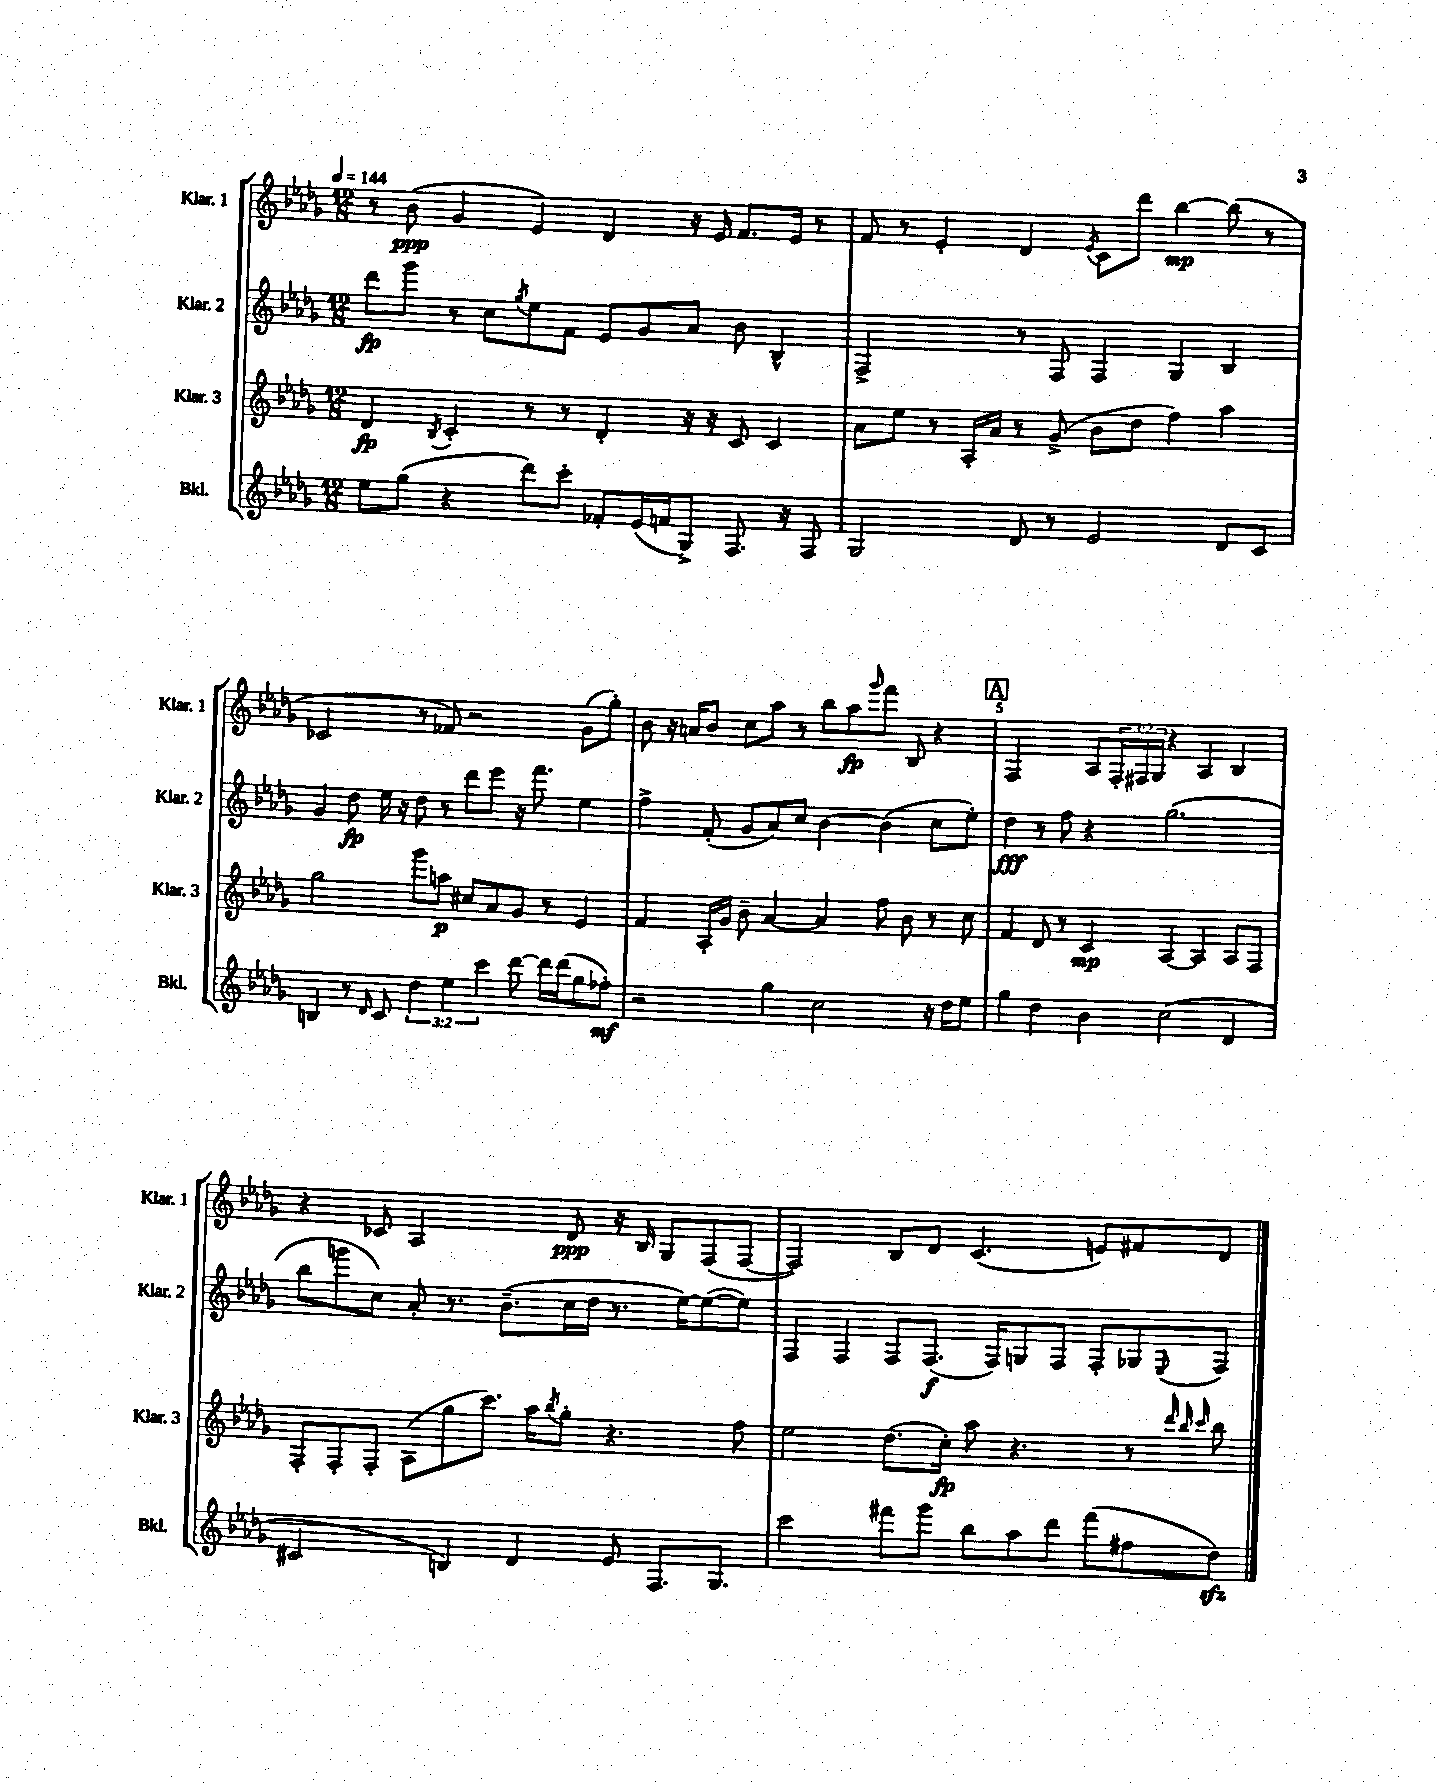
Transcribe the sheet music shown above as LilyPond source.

<<
\new StaffGroup <<
\new Staff = "s0" \with { instrumentName = "Klar. 1" shortInstrumentName = "Klar. 1" } {
    \clef treble \key des \major \numericTimeSignature \time 12/8 \override Staff.TupletNumber.text = #tuplet-number::calc-fraction-text \tempo 4 = 144
    r8 bes'8\ppp( ges'4 ees'4) des'4 r16 ees'16 f'8. ees'16 r8 |
    f'8 r8 ees'4-. des'4 \acciaccatura { ees'8 } c'8 des'''8 bes''4~\mp bes''8( r8 |
    ces'2 r8 fes'8) r2 ges'8( ges''8-.) |
    bes'8 r16 a'16 bes'8 c''8 aes''8 r8 bes''8 aes''8\fp \grace { ges'''16 } f'''8 bes8 r4 |
    \mark \markup { \box "A" } f2 aes8 \tuplet 3/2 { f16-. fis16 ges16 } r4 aes4 bes4 |
    r4 ces'8 aes2 des'8\ppp r16 bes16 ges8 f8( f8~ |
    f2) bes8 des'8 c'4.( e'8) fis'8 des'8 \bar "|." |
}
\new Staff = "s1" \with { instrumentName = "Klar. 2" shortInstrumentName = "Klar. 2" } {
    \clef treble \key des \major \numericTimeSignature \time 12/8
    des'''8\fp ges'''8 r8 c''8 \acciaccatura { ges''8 } ees''8 f'8 ees'8 ges'8 aes'8 bes'8 bes4-^ |
    f2-> r8 f8 f4 ges4 bes4 |
    ges'4 des''8\fp ees''16 r16 des''8 r8 des'''8 ees'''8 r16 f'''8. ees''4 |
    f''4-> f'8-.( ges'8 aes'8) c''8 bes'4~ bes'4( c''8 ees''8-.) |
    \mark \markup { \box "A" } des''4\fff r8 f''8 r4 ges''2.( |
    bes''8 g'''8 c''8) aes'8-. r8. bes'8.--( c''16 des''16 r8. ees''16~) ees''8~( ees''8) |
    f4 f4 f8 f8.\f( f16) g8 f8 f8-. ges8 \appoggiatura { ees8 } f8 \bar "|." |
}
\new Staff = "s2" \with { instrumentName = "Klar. 3" shortInstrumentName = "Klar. 3" } {
    \clef treble \key des \major \numericTimeSignature \time 12/8
    des'4\fp \acciaccatura { bes8 } c'4-. r8 r8 des'4-. r16 r16 c'8 c'4 |
    aes'8 ees''8 r8 aes16-. aes'16 r8 ges'8->( bes'8 des''8 f''4) aes''4 |
    ges''2 ges'''8 a''8\p cis''8 aes'8 ges'8 r8 ees'4 |
    f'4 aes16-. ges'16 bes'8-- aes'4~ aes'4 f''8 bes'8 r8 c''8 |
    \mark \markup { \box "A" } f'4 des'8 r8 c'4\mp aes4~ aes4 aes8 f8 |
    f8-. f8-. f8-. aes8( ges''8 c'''8.) aes''16 \acciaccatura { bes''8 } ges''8-. r4. f''8 |
    ees''2 des''8.( c''16-.\fp) aes''8 r4. r8 \grace { des'''32 bes''32 c'''32 } bes''8 \bar "|." |
}
\new Staff = "s3" \with { instrumentName = "Bkl." shortInstrumentName = "Bkl." } {
    \clef treble \key des \major \numericTimeSignature \time 12/8 \override Staff.TupletNumber.text = #tuplet-number::calc-fraction-text
    ees''8 ges''8( r4 des'''8) c'''8-. fes'8-. ees'16( f'16 ges8->) f8. r16 f8 |
    ges2 des'8 r8 ees'2 des'8 c'8 |
    b4 r8 \grace { des'16 } c'8 \tuplet 3/2 { des''4 ees''4 c'''4 } des'''8~ des'''16 des'''16( ges''8 fes''8-.\mf) |
    r2 ges''4 c''2 r16 des''16 ees''8 |
    \mark \markup { \box "A" } ges''4 des''4 bes'4 c''2( des'4 |
    cis'2 b4) des'4 ees'8 f8. ges8. |
    c'''2 fis'''8 ges'''8 bes''8 aes''8 des'''8 fis'''8( fis''8 des''8\sfz) \bar "|." |
}
>>
>>
\layout { \context { \Score \override BarNumber.break-visibility = ##(#f #t #t) barNumberVisibility = #(every-nth-bar-number-visible 5) } }
